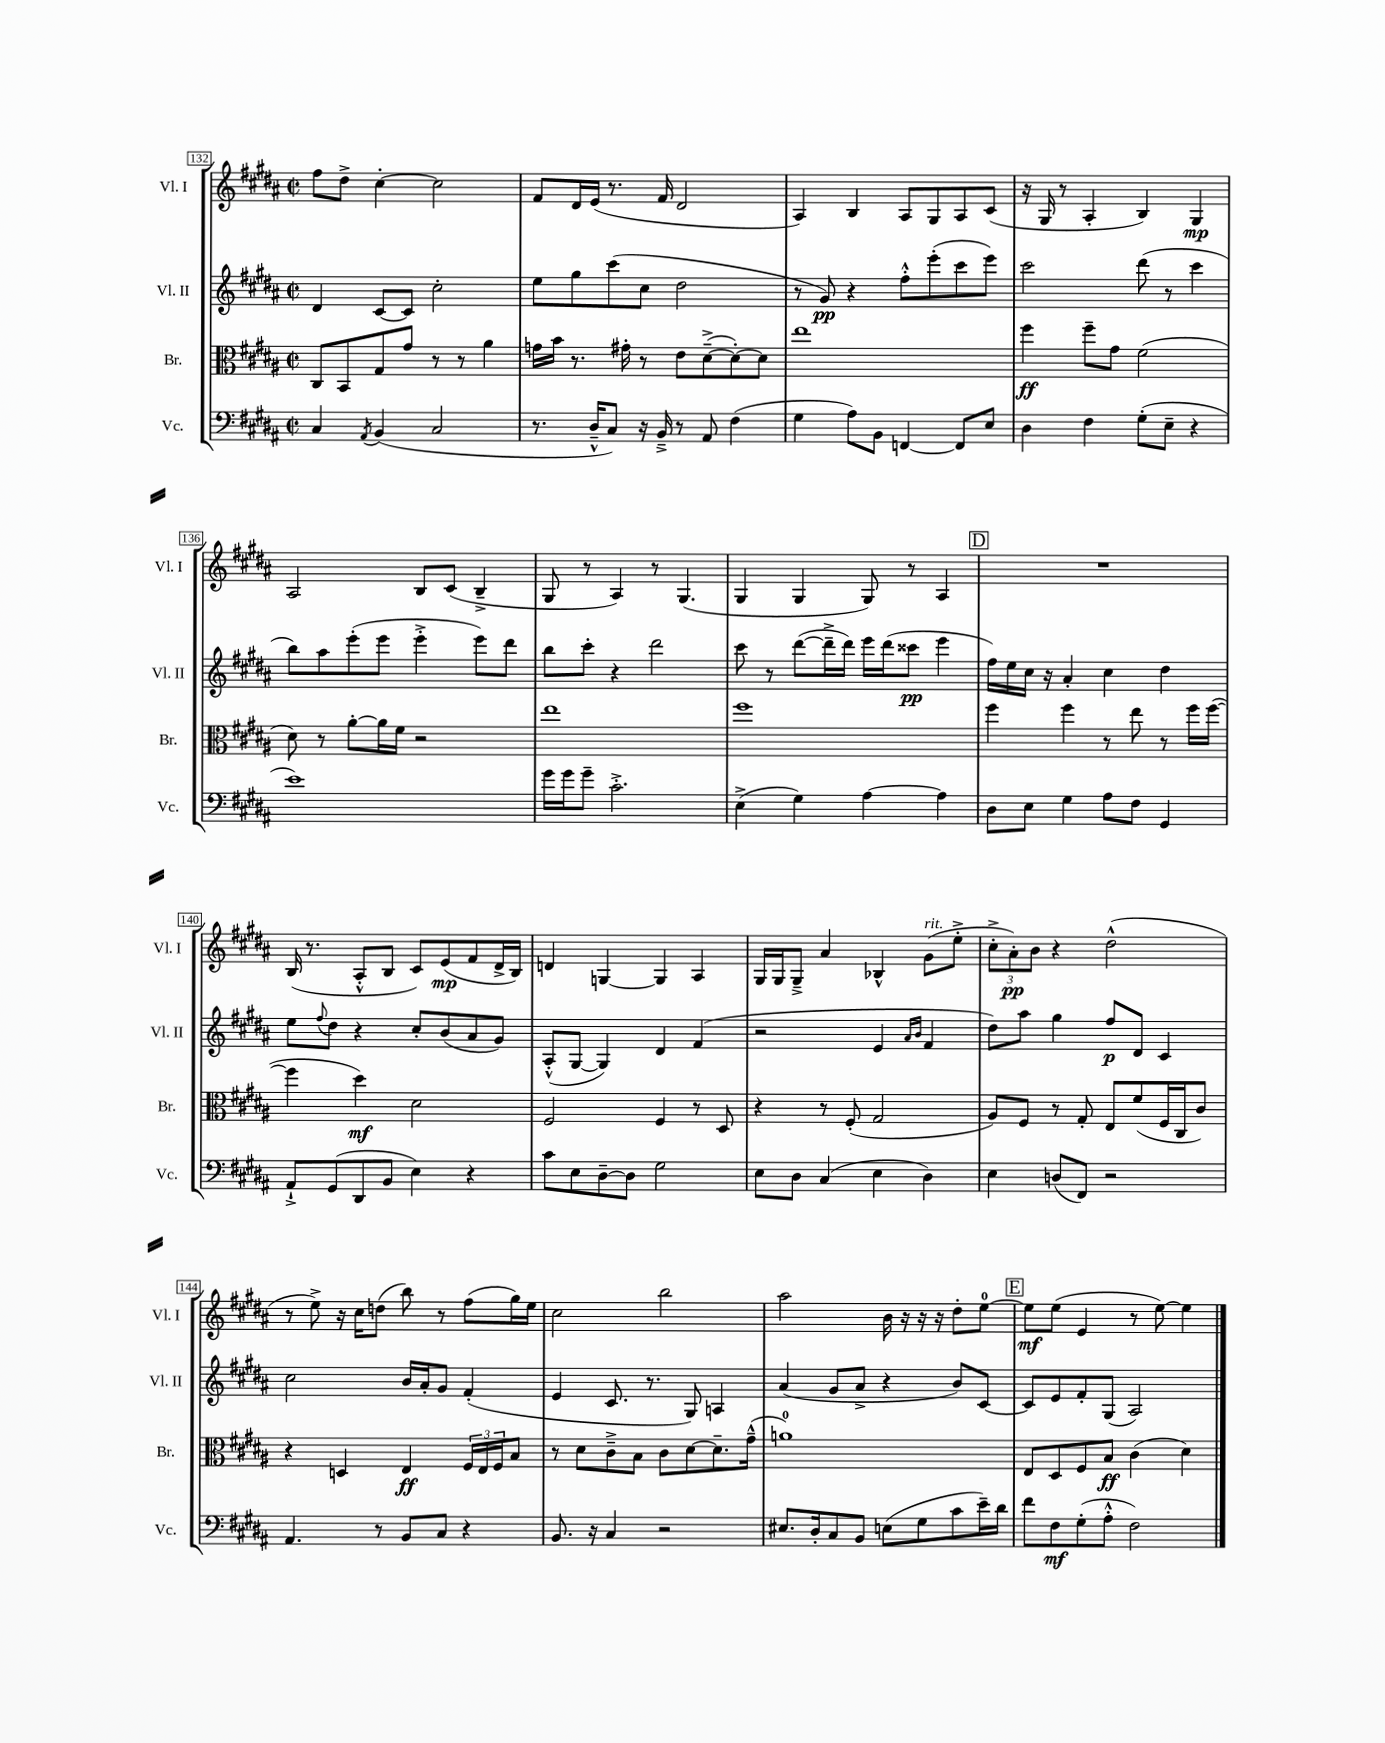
<<
\new StaffGroup <<
\new Staff = "s0" \with { instrumentName = "Vl. I" shortInstrumentName = "Vl. I" } {
    \clef treble \key b \major \defaultTimeSignature \time 2/2
    fis''8 dis''8-> cis''4~-. cis''2 |
    fis'8 dis'16 e'16( r8. fis'16 dis'2 |
    ais4) b4 ais8 gis8 ais8 cis'8( |
    r16 gis16 r8 ais4-. b4) gis4\mp |
    ais2 b8 cis'8( b4---> |
    gis8 r8 ais4) r8 gis4.( |
    gis4 gis4 gis8) r8 ais4 |
    \mark \markup { \box "D" } R1 |
    b16( r8. ais8-.-^ b8 cis'8) e'8\mp( fis'8 dis'16-> b16) |
    d'4 g4~ g4 ais4 |
    gis16 gis16 gis8---> ais'4 bes4-^ gis'8^\markup { \italic "rit." }( e''8-.-> |
    \tuplet 3/2 { cis''8-.-> ais'8-.\pp) b'8 } r4 dis''2-^( |
    r8 e''8->) r16 cis''16 d''8( b''8) r8 fis''8( gis''16) e''16 |
    cis''2 b''2 |
    ais''2 b'16 r16 r16 r16 dis''8-. e''8-0~ |
    \mark \markup { \box "E" } e''8\mf e''8( e'4 r8 e''8~) e''4 \bar "|." |
}
\new Staff = "s1" \with { instrumentName = "Vl. II" shortInstrumentName = "Vl. II" } {
    \clef treble \key b \major \defaultTimeSignature \time 2/2
    dis'4 cis'8~ cis'8 cis''2-. |
    e''8 gis''8 cis'''8( cis''8 dis''2 |
    r8 gis'8\pp) r4 fis''8-.-^ e'''8-.( cis'''8 e'''8) |
    cis'''2 dis'''8( r8 cis'''4 |
    b''8) ais''8 e'''8-.( e'''8 e'''4-.-> e'''8) dis'''8 |
    b''8 cis'''8-. r4 dis'''2 |
    cis'''8 r8 dis'''8~( dis'''16---> dis'''16) e'''16 dis'''16( cisis'''8\pp e'''4 |
    \mark \markup { \box "D" } fis''16) e''16 cis''16 r16 ais'4-. cis''4 dis''4 |
    e''8 \appoggiatura { fis''8 } dis''8 r4 cis''8-. b'8( ais'8 gis'8) |
    ais8-.-^( gis8~ gis4) dis'4 fis'4( |
    r2 e'4 \grace { ais'16 b'16 } fis'4 |
    dis''8) ais''8 gis''4 fis''8\p dis'8 cis'4 |
    cis''2 b'16 ais'16-. gis'8 fis'4-.( |
    e'4 cis'8. r8. gis8) a4 |
    ais'4( gis'8 ais'8-> r4 b'8) cis'8~ |
    \mark \markup { \box "E" } cis'8 e'8 fis'8-. gis8( ais2) \bar "|." |
}
\new Staff = "s2" \with { instrumentName = "Br." shortInstrumentName = "Br." } {
    \clef alto \key b \major \defaultTimeSignature \time 2/2
    cis8 b,8 gis8 gis'8 r8 r8 ais'4 |
    g'16 b'16 r8. gis'16-. r8 e'8 dis'8~--->( dis'8~-.) dis'8 |
    e''1 |
    fis''4\ff fis''8-- gis'8 fis'2( |
    dis'8) r8 ais'8~-. ais'16 fis'16 r2 |
    e''1 |
    fis''1 |
    \mark \markup { \box "D" } fis''4 fis''4 r8 e''8 r8 fis''16 fis''16~( |
    fis''4 dis''4\mf) dis'2 |
    fis2 fis4 r8 dis8 |
    r4 r8 fis8-.( gis2 |
    ais8) fis8 r8 gis8-. e8 fis'8( fis16 cis16 cis'8) |
    r4 d4 e4\ff \tuplet 3/2 { fis16 e16 fis16 } b8 |
    r8 dis'8 cis'8---> b8 cis'8 dis'8~ dis'8.-- gis'16---^( |
    a'1-0) |
    \mark \markup { \box "E" } e8 dis8 fis8 b8\ff cis'4( dis'4) \bar "|." |
}
\new Staff = "s3" \with { instrumentName = "Vc." shortInstrumentName = "Vc." } {
    \clef bass \key b \major \defaultTimeSignature \time 2/2
    cis4 \acciaccatura { ais,8 } b,4( cis2 |
    r8. dis16---^ cis8) r16 b,16---> r8 ais,8 fis4( |
    gis4 ais8) b,8 f,4~ f,8 e8 |
    dis4 fis4 gis8-.( e8-- r4 |
    e'1) |
    gis'16 gis'16 gis'8-- cis'2.-.-> |
    e4->( gis4) ais4~ ais4 |
    \mark \markup { \box "D" } dis8 e8 gis4 ais8 fis8 gis,4 |
    ais,8-!-> gis,8( dis,8 b,8 e4) r4 |
    cis'8 e8 dis8~-- dis8 gis2 |
    e8 dis8 cis4( e4 dis4) |
    e4 d8( fis,8) r2 |
    ais,4. r8 b,8 cis8 r4 |
    b,8. r16 cis4 r2 |
    eis8. dis16-. cis8 b,8 e8( gis8 cis'8 e'16--) dis'16 |
    \mark \markup { \box "E" } fis'8 fis8\mf gis8-.( ais8-.-^ fis2) \bar "|." |
}
>>
>>
\layout { \context { \Score currentBarNumber = #132 \override BarNumber.stencil = #(make-stencil-boxer 0.1 0.3 ly:text-interface::print) } }
